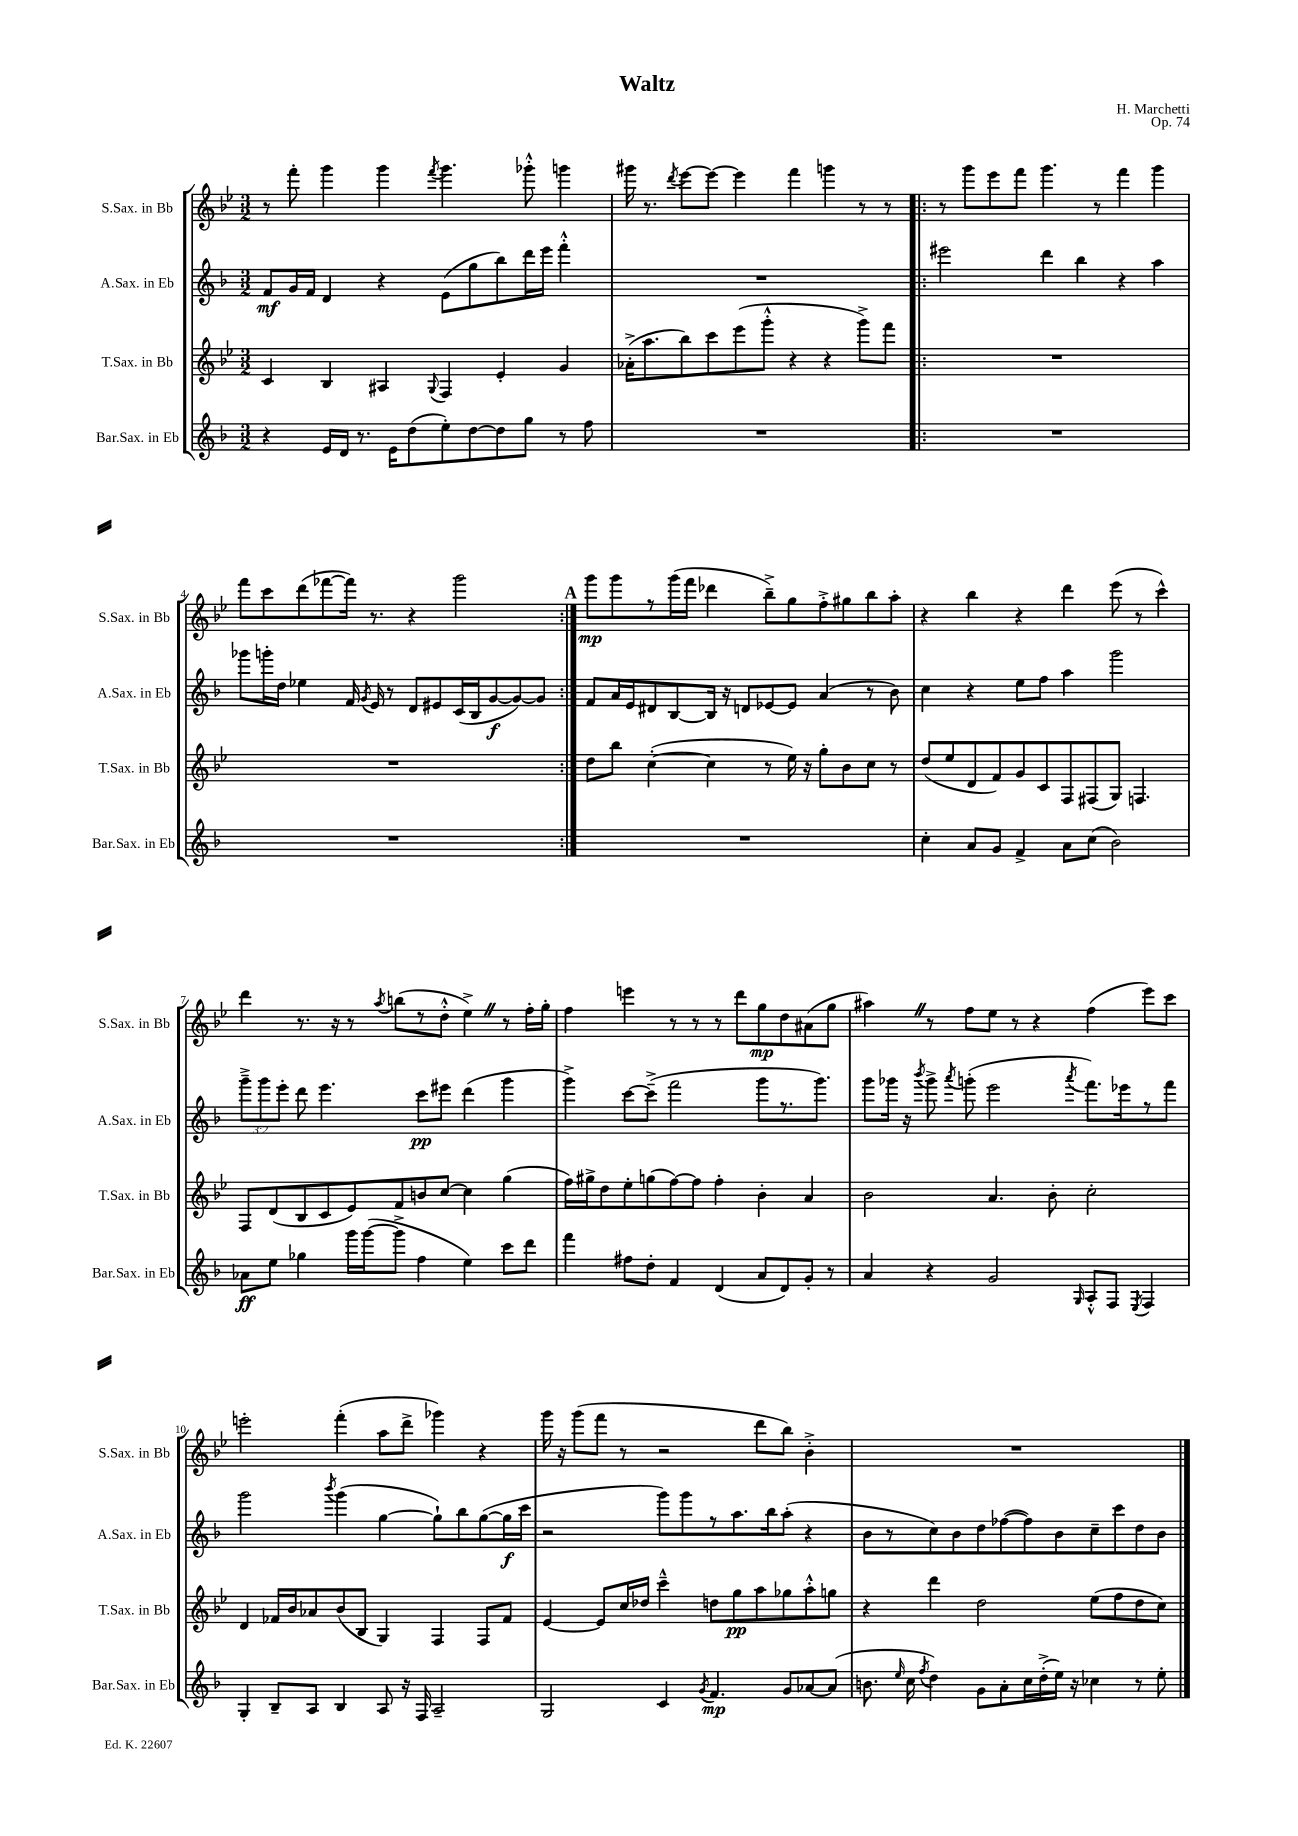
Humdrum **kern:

**kern	**kern	**kern	**kern
*staff4	*staff3	*staff2	*staff1
*clefG2	*clefG2	*clefG2	*clefG2
*k[b-]	*k[b-e-]	*k[b-]	*k[b-e-]
*M3/2	*M3/2	*M3/2	*M3/2
4r	4c/	8f/L	8r
.	.	16g/L	8fff'\
.	.	16f/JJ	.
16e/LL	4B-/	4d/	4ggg\
16d/JJ	.	.	.
8.r	.	.	.
.	4A#/	4r	4ggg\
16e\LK	.	.	.
(8dd\	.	.	.
.	8qqG/	.	8qfff/
8ee'\)	4F/	(8e\L	4.ggg\
[8dd\	.	8gg\	.
8dd\]	4e-'/	8bb-\)	.
8gg\J	.	16ddd\L	8ggg-'^^\
.	.	16eee\JJ	.
8r	4g/	4fff'^^\	4ggg\
8ff\	.	.	.
=	=	=	=
1.r	(16a-'^\LK	1.r	16ggg#\
.	8.aa\	.	8.r
.	.	.	8qddd/
.	8bb-\)	.	[8eee-\L
.	8ccc\	.	8eee-\_J
.	(8eee-\	.	4eee-\]
.	8ggg'^^\J	.	.
.	4r	.	4fff\
.	4r	.	4ggg\
.	8ggg^\L)	.	8r
.	8fff\J	.	8r
=!|:	=!|:	=!|:	=!|:
1.r	1.r	2eee#\	8r
.	.	.	8ggg\L
.	.	.	8eee-\
.	.	.	8fff\J
.	.	4ddd\	4.ggg\
.	.	4bb-\	.
.	.	.	8r
.	.	4r	4fff\
.	.	4aa\	4ggg\
=	=	=	=
1.r	1.r	8ggg-\L	8fff\L
.	.	16ggg'\L	8ccc\
.	.	16dd\JJ	.
.	.	4ee-\	(8ddd\
.	.	.	[8fff-\
.	.	16f/	16fff-\]Jk)
.	.	8qg/	.
.	.	16e/	8.r
.	.	8r	.
.	.	8d/L	4r
.	.	8e#/	.
.	.	(16c/L	2ggg\
.	.	16B-/J	.
.	.	[8g/	.
.	.	8g/_)	.
.	.	8g/]J	.
=:|!	=:|!	=:|!	=:|!
1.r	8dd\L	8f/L	8ggg\L
.	8bb-\J	16a/L	8ggg\
.	.	16e/J	.
.	([4cc'\	8d#/	8r
.	.	[8B-/	(16ggg\L
.	.	.	16fff\JJ
.	4cc\]	16B-/]Jk	4ddd-\
.	.	16r	.
.	.	8d/L	.
.	8r	[8e-/	8bb-~^\L)
.	16ee-\)	8e-/]J	8gg\
.	16r	.	.
.	8gg'\L	(4a/	8ff'^\
.	8b-\	.	8gg#\
.	8cc\J	8r	8bb-\
.	8r	8b-\)	8aa'\J
=	=	=	=
4cc'\	(8dd/L	4cc\	4r
.	8ee-/	.	.
8a/L	8d/	4r	4bb-\
8g/J	8f/)	.	.
4f^/	8g/	8ee\L	4r
.	8c/	8ff\J	.
8a\L	8F/	4aa\	4ddd\
(8cc\J	(8F#/	.	.
2b-\)	8G/J)	2ggg\	(8eee-\
.	4.F/	.	8r
.	.	.	4ccc^^\)
=	=	=	=
8a-\L	8F/L	12ggg~^\L	4ddd\
.	.	12ggg\	.
8ee\J	(8d/	.	.
.	.	12eee'\J	.
4gg-\	8B-/	8ddd\	8.r
.	8c/	4.eee\	.
.	.	.	16r
16ggg\LL	8e-/)	.	8r
([16ggg\J	.	.	.
.	.	.	8qaa/
8ggg^\]J	8f/	.	(8bb\L
4ff\	8b/	8ccc\L	8r
.	[8cc/J	8eee#\J	8dd'^^\J
4ee\)	4cc\]	(4ddd\	4ee-^\)
8ccc\L	(4gg\	4ggg\	8r
8ddd\J	.	.	16ff'\LL
.	.	.	16gg'\JJ
=	=	=	=
4fff\	16ff\LL)	4ggg^\)	4ff\
.	16gg#^\J	.	.
.	8dd\	.	.
8ff#\L	8ee-'\	[8ccc\L	4eee\
8dd'\J	(8gg\	(8ccc~^\]J	.
4f/	[8ff\)	2fff\	8r
.	8ff\]J	.	8r
(4d/	4ff'\	.	8r
.	.	.	8ddd\L
8a/L	4b-'\	8ggg\L	8gg\
8d/)	.	8.r	8dd\
8g'/J	4a/	.	(8a#\
.	.	8.ggg\J)	.
8r	.	.	8gg\J
=	=	=	=
4a/	2b-\	8ggg\L	4aa#\)
.	.	16ggg-\Jk	.
.	.	16r	.
.	.	8qbbb-/	.
4r	.	8ggg-^\	8r
.	.	8qaaa/	.
.	.	(8ggg'\	8ff\L
2g/	4.a/	2eee\	8ee-\J
.	.	.	8r
.	.	.	4r
.	8b-'\	.	.
16qqG/	.	8qaaa/	.
8A'^^/L	2cc'\	8.fff\L)	(4ff\
8F/J	.	.	.
.	.	16eee-\k	.
8qE/	.	.	.
4F/	.	8r	8eee-\L)
.	.	8fff\J	8ccc\J
=	=	=	=
4G'/	4d/	2ggg\	2eee'\
8B-~/L	16f-/LL	.	.
.	16b-/J	.	.
8A/J	8a-/	.	.
.	.	8qbbb-/	.
4B-/	(8b-/	(4ggg\	(4fff'\
.	8B-/J	.	.
8A/	4G/)	[4gg\	8aa\L
16r	.	.	8ddd^\J
16F/	.	.	.
2A~/	4F/	8gg`\]L)	4ggg-\)
.	.	8bb-\	.
.	8F/L	([8gg\	4r
.	8f-/J	16gg\]L	.
.	.	16ccc\JJ	.
=	=	=	=
2G/	[4e-/	2r	16ggg\
.	.	.	16r
.	.	.	(8ggg\L
.	8e-/]L	.	8fff\J
.	16cc/L	.	8r
.	16dd-/JJ	.	.
4c/	4ccc~^^\	8ggg\L)	2r
.	.	8ggg\	.
8qg/	.	.	.
4.f/	8dd\L	8r	.
.	8gg\	8.aa\	.
.	8aa\	.	8ddd\L
.	.	16bb-\k	.
8g/L	8gg-\	(8aa'\J	8bb-\J)
[8a-/	8aa'^^\	4r	4b-'^\
(8a-/]J	8gg\J	.	.
=	=	=	=
8.b\	4r	8b-\L	1.r
.	.	8r	.
16qqee/	.	.	.
16cc\	.	.	.
8qff/	.	.	.
4dd\)	4ddd\	8cc\)	.
.	.	8b-\	.
8g\L	2dd\	8dd\	.
8a'\	.	([8ff-\	.
16cc\L	.	8ff-\])	.
(16dd'^\	.	.	.
16ee\JJ)	.	8b-\	.
16r	.	.	.
4cc-\	(8ee-\L	8cc~\	.
.	8ff\	8ccc\	.
8r	8dd\	8dd\	.
8ee'\	8cc\J)	8b-\J	.
==	==	==	==
*-	*-	*-	*-
